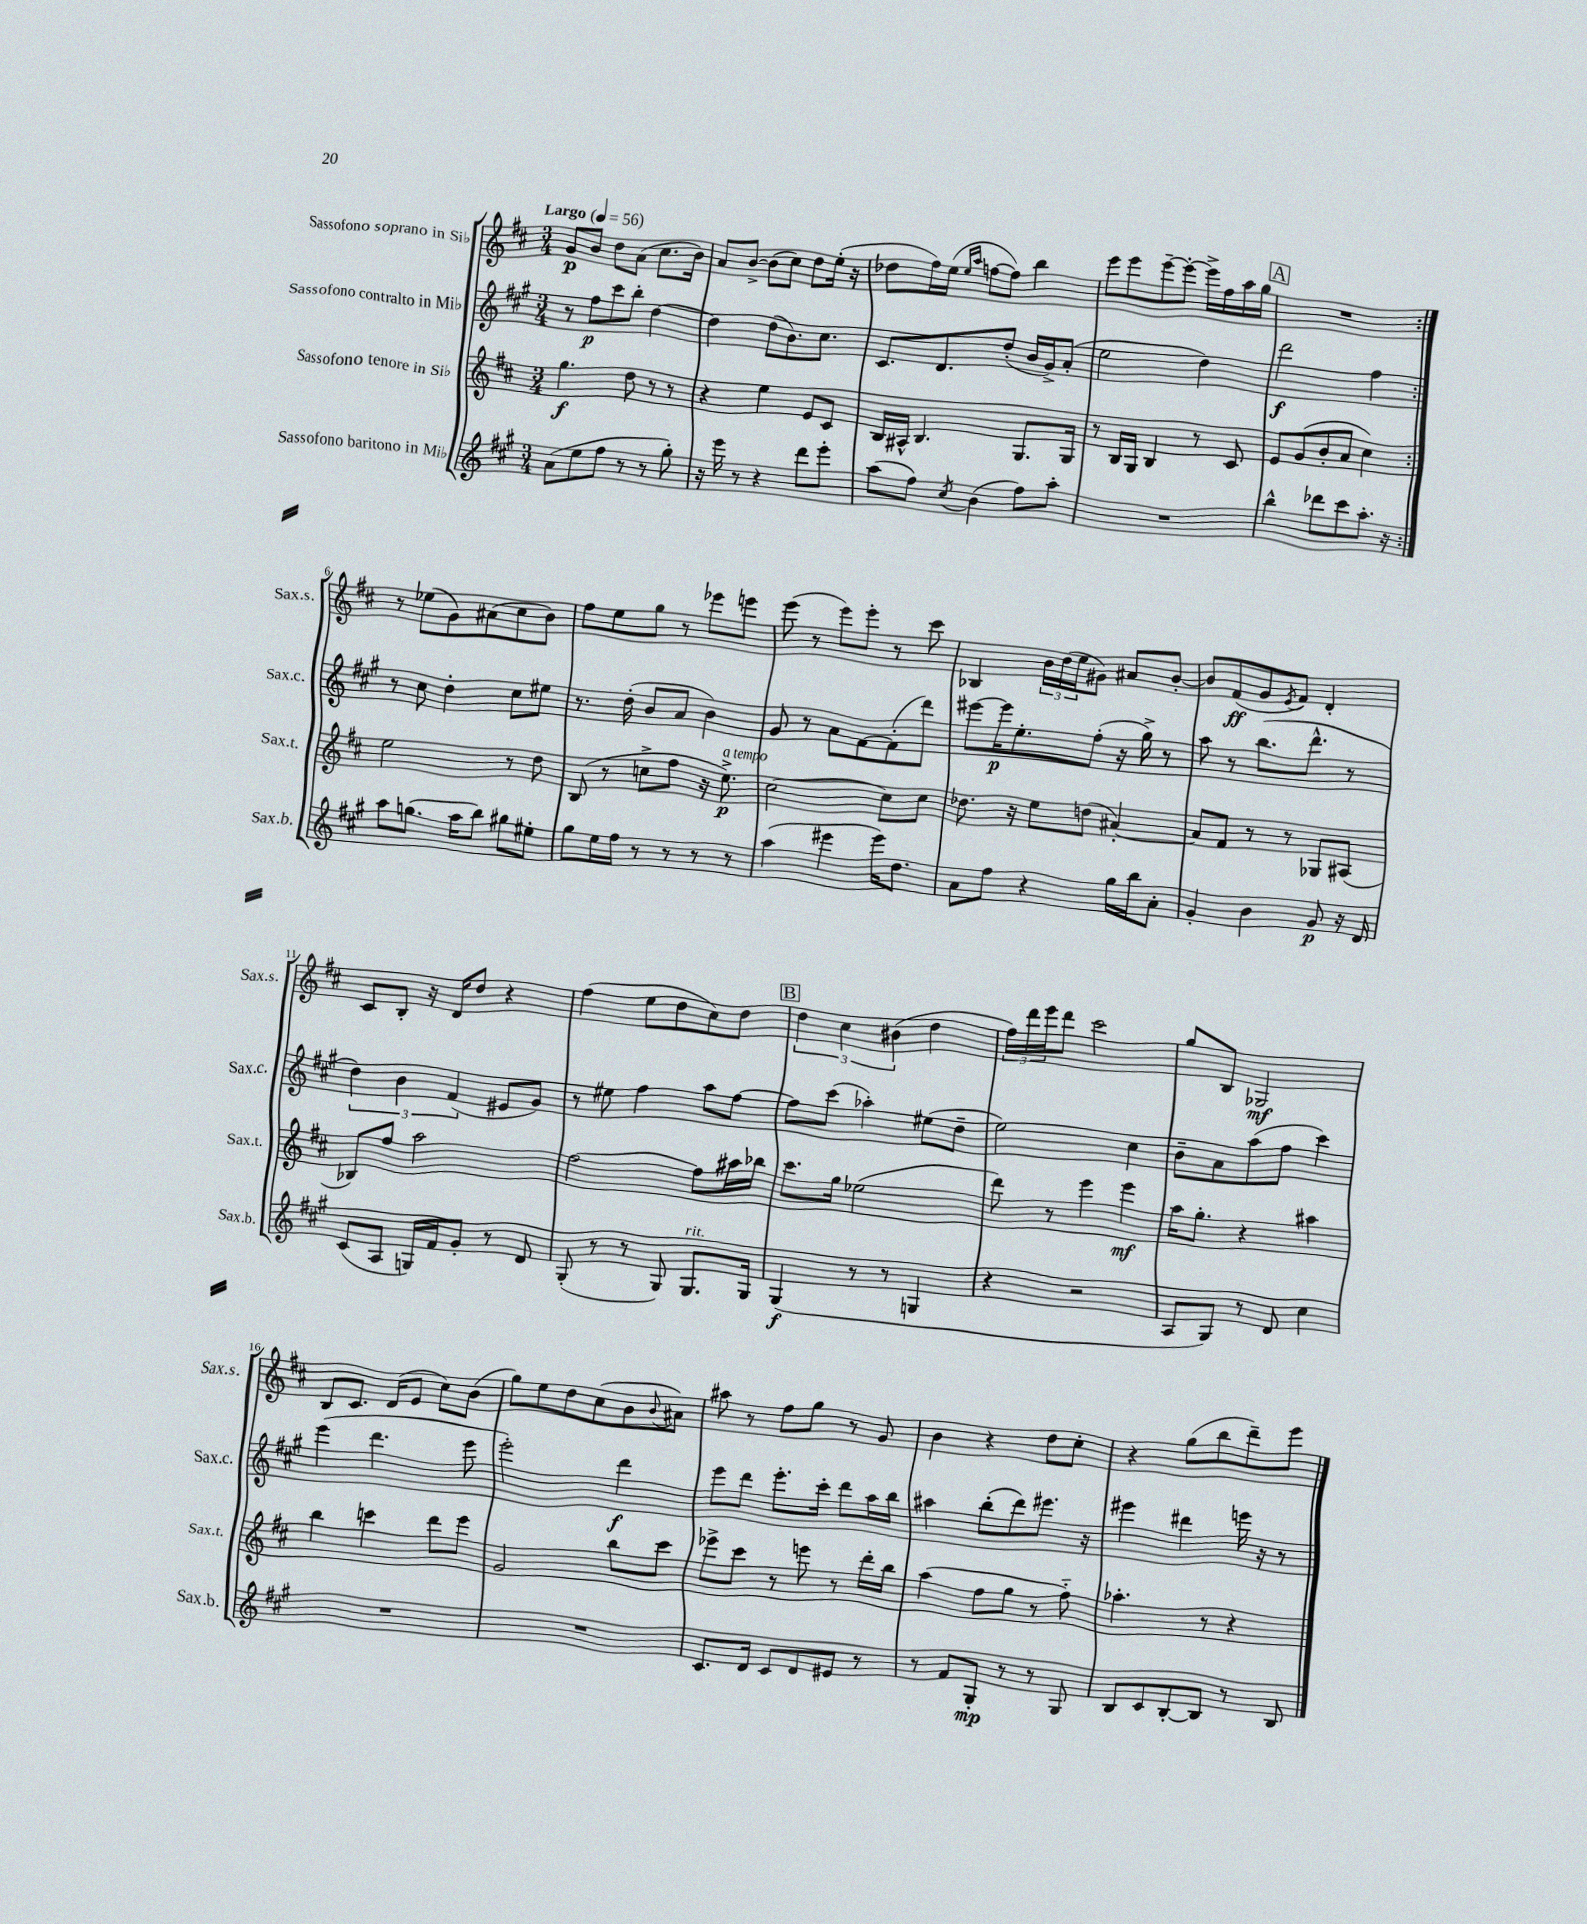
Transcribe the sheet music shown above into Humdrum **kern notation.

**kern	**dynam	**kern	**dynam	**kern	**dynam	**kern	**dynam
*part4	*part4	*part3	*part3	*part2	*part2	*part1	*part1
*staff4	*staff4	*staff3	*staff3	*staff2	*staff2	*staff1	*staff1
*I"Sassofono baritono in Mi♭	*	*I"Sassofono tenore in Si♭	*	*I"Sassofono contralto in Mi♭	*	*I"Sassofono soprano in Si♭	*
*I'Sax.b.	*	*I'Sax.t.	*	*I'Sax.c.	*	*I'Sax.s.	*
*clefG2	*	*clefG2	*	*clefG2	*	*clefG2	*
*k[f#c#g#]	*	*k[f#c#]	*	*k[f#c#g#]	*	*k[f#c#]	*
*M3/4	*	*M3/4	*	*M3/4	*	*M3/4	*
*MM56	*	*MM56	*	*MM56	*	*MM56	*
=1	=1	=1	=1	=1	=1	=1	=1
!	!	!	!	!	!	!LO:TX:a:B:t=Largo	!
(8a\L	.	4.gg\	f	8r	.	8g/L	p
8ee\	.	.	.	8ff#\L	p	8b/J	.
8ff#\J	.	.	.	8ccc#\	.	8dd\L	.
8r	.	8dd\	.	8bb'\J	.	(8a\J	.
8r	.	8r	.	[4dd\	.	8.cc#\L	.
8gg#'\)	.	8r	.	.	.	.	.
.	.	.	.	.	.	16b\Jk)	.
=2	=2	=2	=2	=2	=2	=2	=2
16r	.	4r	.	4dd\]	.	8a/L	.
16eee\	.	.	.	.	.	.	.
8r	.	.	.	.	.	[8b^/J	.
4r	.	4ee\	.	(8dd\L	.	(8b\L]	.
.	.	.	.	8.b\)	.	8cc#\J)	.
8ddd\L	.	8e/L	.	.	.	8dd\L	.
.	.	.	.	8.cc#\J	.	.	.
8eee'\J	.	8c#/J	.	.	.	(16ee'\Jk	.
.	.	.	.	.	.	16r	.
=3	=3	=3	=3	=3	=3	=3	=3
(8aa\L	.	16B/LL	.	8.c#/L	.	8dd-X\L	.
.	.	16A#X^^/JJ	.	.	.	.	.
8ff#\J)	.	4.B/	.	.	.	16ff#\L)	.
.	.	.	.	8.d/	.	(16ee\JJ	.
.	.	.	.	.	.	16qqee/LL	.
8qcc#/	.	.	.	.	.	16qqaa/JJ	.
(4b\	.	.	.	.	.	[8ffn\L	.
.	.	.	.	(8dd'/J	.	8ff\J])	.
8ff#\L)	.	8.G/L	.	16b/LL	.	4bb\	.
.	.	.	.	16g#^/J)	.	.	.
8aa'\J	.	.	.	(8a'/J	.	.	.
.	.	16G/Jk	.	.	.	.	.
=4	=4	=4	=4	=4	=4	=4	=4
2.r	.	8r	.	2ee\	.	8eee\L	.
.	.	16B/LL	.	.	.	8eee\	.
.	.	16G/JJ	.	.	.	.	.
.	.	4B/	.	.	.	[8eee~\	.
.	.	.	.	.	.	8eee'\J_	.
.	.	8r	.	4dd\)	.	16eee^\LL]	.
.	.	.	.	.	.	16ff#\	.
.	.	8c#/	.	.	.	16aa\	.
.	.	.	.	.	.	16gg\JJ	.
!!LO:REH:place=s1:t=A
=5	=5	=5	=5	=5	=5	=5	=5
4bb^^\	.	8e/L	.	2ddd\	f	2.r	.
.	.	(8g/	.	.	.	.	.
8ddd-X\L	.	8b'/	.	.	.	.	.
8ccc#\	.	8a/J	.	.	.	.	.
8.aa'\J	.	4cc#\)	.	4ff#\	.	.	.
16r	.	.	.	.	.	.	.
!!LO:LB:g=z
=6:|!	=6:|!	=6:|!	=6:|!	=6:|!	=6:|!	=6:|!	=6:|!
8aa\L	.	2ee\	.	8r	.	8r	.
(8.ggn\J	.	.	.	8cc#\	.	(8ee-X\L	.
.	.	.	.	4dd'\	.	8g\)	.
16aa\KL	.	.	.	.	.	.	.
8bb\J)	.	.	.	.	.	(8a#X\	.
8gg#X\L	.	8r	.	8cc#\L	.	8cc#\	.
8ee#X'\J	.	8dd\	.	8ee#X\J	.	8b\J)	.
=7	=7	=7	=7	=7	=7	=7	=7
8gg#\L	.	(8B/	.	8.r	.	8ff#\L	.
16ee\L	.	8r	.	.	.	8ee\	.
16ff#\JJ	.	.	.	(16dd'\	.	.	.
8r	.	8ccn^\L	.	8b/L	.	8gg\J	.
8r	.	8ff#\J	.	8a/J	.	8r	.
8r	.	16r	.	4b\)	.	8eee-X\L	.
!	!	!LO:TX:a:i:t=a tempo	!	!	!	!	!
.	.	8.ee^\)	p	.	.	.	.
8r	.	.	.	.	.	8eeen\J	.
=8	=8	=8	=8	=8	=8	=8	=8
(4aa\	.	[2cc#\	.	8g#/	.	(8eee\	.
.	.	.	.	8r	.	8r	.
4eee#X\	.	.	.	8a\L	.	8eee\L)	.
.	.	.	.	[8f#\	.	8eee'\J	.
16eee#\KL)	.	8cc#\L]	.	(8f#'\]	.	8r	.
8.dd\J	.	.	.	.	.	.	.
.	.	8cc#\J	.	8ddd\J)	.	8ccc#\	.
=9	=9	=9	=9	=9	=9	=9	=9
8a\L	.	8.dd-X\	.	[8eee#X\L	.	4B-X/	.
8ff#\J	.	.	.	16eee#\K]	p	.	.
.	.	16r	.	8.ee'\	.	.	.
4r	.	8ee\L	.	.	.	24b\LL	.
.	.	.	.	.	.	(24dd\	.
.	.	.	.	.	.	24ee\J	.
.	.	(8ddn\J	.	(8ff#'\J	.	8g#X\J)	.
16gg#\LL	.	[4a#X'/)	.	16r	.	8a#X/L	.
16bb\J	.	.	.	16gg#^\)	.	.	.
8a'\J	.	.	.	8r	.	[8b'/J	.
=10	=10	=10	=10	=10	=10	=10	=10
4g#'/	.	8a#/L]	.	8aa\	.	8b/L]	.
.	.	8f#/J	.	8r	.	(8f#/	ff
4b\	.	8r	.	(8.bb\L	.	8g/	.
.	.	.	.	.	.	8qe/	.
.	.	8r	.	.	.	8f#/J)	.
.	.	.	.	8.ddd^^\J	.	.	.
8g#/	p	8G-X/L	.	.	.	4d'/	.
16r	.	(8A#X/J	.	8r	.	.	.
16d/	.	.	.	.	.	.	.
!!LO:LB:g=z
=11	=11	=11	=11	=11	=11	=11	=11
(8c#/L	.	8B-X/L)	.	6dd\)	.	8c#/L	.
8A/J	.	8ff#/J	.	.	.	8B'/J	.
.	.	.	.	6b\	.	.	.
16Gn/LL)	.	2aa\	.	.	.	16r	.
16f#/J	.	.	.	.	.	16d/KL	.
.	.	.	.	(6f#/	.	.	.
8g#'/J	.	.	.	.	.	8dd/J	.
8r	.	.	.	8e#X/L	.	4r	.
8d/	.	.	.	8g#/J)	.	.	.
=12	=12	=12	=12	=12	=12	=12	=12
(8G#'/	.	[2ff#\	.	8r	.	(4ff#\	.
8r	.	.	.	8ee#X\	.	.	.
8r	.	.	.	4ff#\	.	8ee\L	.
8G#/)	.	.	.	.	.	8dd\	.
!LO:TX:a:i:t=rit.	!	!	!	!	!	!	!
8.G#/L	.	8ff#\L]	.	8aa\L	.	8cc#\)	.
.	.	16aa#X\L	.	[8ff#\J	.	8dd\J	.
16G#/Jk	.	16bb-X\JJ	.	.	.	.	.
!!LO:REH:place=s1:t=B
=13	=13	=13	=13	=13	=13	=13	=13
(4G#/	f	8.ccc#\L	.	8ff#\L]	.	6dd\	.
.	.	.	.	(8ccc#\J	.	.	.
.	.	.	.	.	.	6cc#\	.
.	.	16gg\Jk	.	.	.	.	.
8r	.	(2ee-X\	.	4aa-X'\)	.	.	.
.	.	.	.	.	.	(6b#X\	.
8r	.	.	.	.	.	.	.
4Gn/	.	.	.	(8ee#X\L	.	4dd\	.
.	.	.	.	8dd~\J	.	.	.
=14	=14	=14	=14	=14	=14	=14	=14
4r	.	8ddd\)	.	2ee\)	.	24ff#\LL)	.
.	.	.	.	.	.	24ddd\	.
.	.	.	.	.	.	24eee\J	.
.	.	8r	.	.	.	8ddd\J	.
2r	.	4eee\	.	.	.	2ccc#\	.
.	.	4eee\	mf	4cc#\	.	.	.
=15	=15	=15	=15	=15	=15	=15	=15
8A/L	.	16aa\KL	.	8b~\L	.	8gg/L	.
.	.	8.gg'\J	.	.	.	.	.
8G#/J)	.	.	.	8a\	.	8B/J	.
8r	.	4r	.	(8aa\	.	2G-X/	mf
8d/	.	.	.	8ff#\J	.	.	.
4cc#\	.	4aa#X\	.	4ccc#\)	.	.	.
!!LO:LB:g=z
=16	=16	=16	=16	=16	=16	=16	=16
2.r	.	4bb\	.	(4eee\	.	8B/L	.
.	.	.	.	.	.	8.c#/J	.
.	.	4cccn\	.	4.ddd\	.	.	.
.	.	.	.	.	.	(16d/KL	.
.	.	.	.	.	.	8e/J	.
.	.	8ddd\L	.	.	.	8cc#\L)	.
.	.	8eee\J	.	8eee\	.	(8b\J	.
=17	=17	=17	=17	=17	=17	=17	=17
2.r	.	2g/	.	2eee'\)	.	8gg\L)	.
.	.	.	.	.	.	8ee\	.
.	.	.	.	.	.	8dd\	.
.	.	.	.	.	.	(8cc#\	.
.	.	8bb\L	.	4ddd\	f	8b\	.
.	.	.	.	.	.	8qqb/	.
.	.	8ccc#\J	.	.	.	8a#X\J)	.
=18	=18	=18	=18	=18	=18	=18	=18
8.c#/L	.	8eee-X^\L	.	8eee\L	.	8aa#X\	.
.	.	8ccc#\J	.	8ddd\J	.	8r	.
16d/Jk	.	.	.	.	.	.	.
8c#/L	.	8r	.	8.eee'\L	.	8ff#\L	.
8d/	.	8eeen\	.	.	.	8gg\J	.
.	.	.	.	16ccc#'\Jk	.	.	.
8e#X/J	.	8r	.	8ddd\L	.	8r	.
8r	.	16ddd'\LL	.	16aa\L	.	8g/	.
.	.	16bb\JJ	.	16bb\JJ	.	.	.
=19	=19	=19	=19	=19	=19	=19	=19
8r	.	(4aa\	.	4aa#X\	.	4b\	.
8f#/L	.	.	.	.	.	.	.
8G#'/J	mp	8ff#\L	.	(8bb'\L	.	4r	.
8r	.	8gg\J	.	8ddd\)	.	.	.
8r	.	8r	.	8.eee#X\J	.	8dd\L	.
8G#/	.	8ff#\)	.	.	.	8cc#'\J	.
.	.	.	.	16r	.	.	.
=20	=20	=20	=20	=20	=20	=20	=20
8B/L	.	4.aa-X'\	.	4eee#X\	.	4r	.
8c#/	.	.	.	.	.	.	.
[8B'/	.	.	.	4ddd#X\	.	(8gg\L	.
8B/J]	.	8r	.	.	.	8bb\	.
8r	.	4r	.	16eeen\	.	8ddd~\)	.
.	.	.	.	16r	.	.	.
8B/	.	.	.	8r	.	8eee\J	.
==	==	==	==	==	==	==	==
*-	*-	*-	*-	*-	*-	*-	*-
